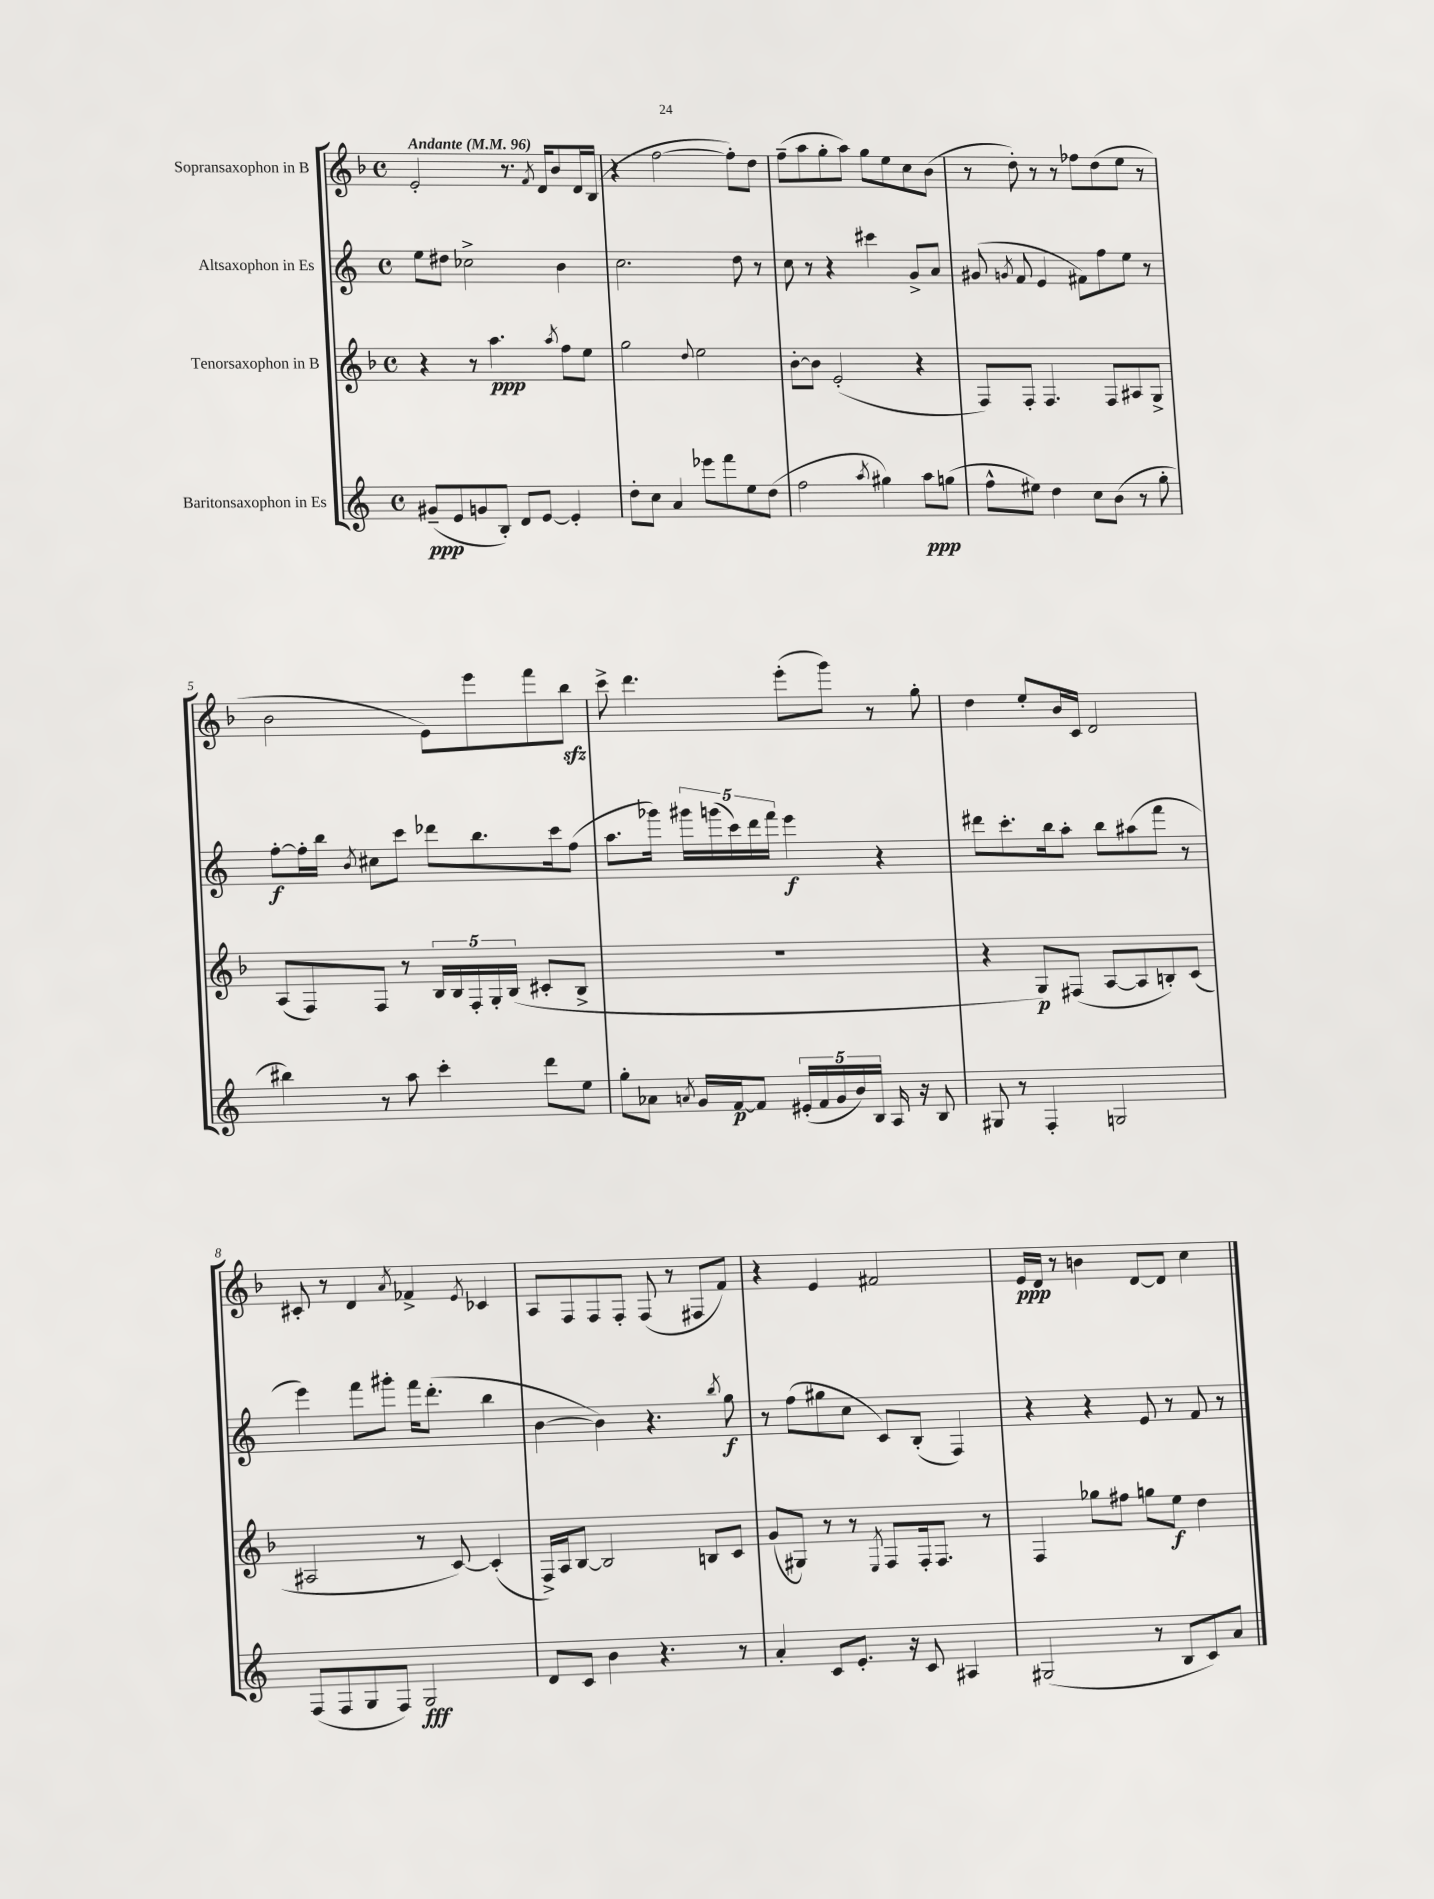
<<
\new StaffGroup <<
\new Staff = "s0" \with { instrumentName = "Sopransaxophon in B" } {
    \clef treble \key f \major \defaultTimeSignature \time 4/4 \tempo "Andante" 4 = 96
    \autoBeamOff e'2-. r8. \acciaccatura { f'8 } d'16[ bes'8 d'16 bes16]( |
    r4 f''2~ f''8[-.) d''8] |
    f''8[--( a''8 g''8-. a''8]) g''8[ e''8 c''8 bes'8]( |
    r8 d''8-.) r8 r8 fes''8[ d''8( e''8] r8 |
    bes'2 e'8[) e'''8 f'''8 bes''8]\sfz |
    c'''8-> d'''4. e'''8[-.( g'''8]) r8 g''8-. |
    d''4 e''8[-. bes'16 c'16] d'2 |
    cis'8-. r8 d'4 \acciaccatura { a'8 } fes'4-> \acciaccatura { e'8 } ces'4 |
    a8[ f8 f8 f8]-. f8( r8 fis8[ f'8]) |
    r4 e'4 fis'2 |
    e'16[\ppp d'16] r8 b'4 d'8[~ d'8] c''4 \bar "|." |
}
\new Staff = "s1" \with { instrumentName = "Altsaxophon in Es" } {
    \clef treble \key c \major \defaultTimeSignature \time 4/4
    \autoBeamOff e''8[ dis''8] ces''2-> b'4 |
    c''2. d''8 r8 |
    c''8 r8 r4 cis'''4 g'8[-> a'8] |
    gis'8( \acciaccatura { g'8 } f'8 e'4 fis'8[) f''8 e''8] r8 |
    f''8[~-.\f f''16-. b''16] \acciaccatura { b'8 } cis''8[ c'''8] des'''8[ b''8. c'''16 f''8]( |
    a''8.[ ges'''16]) \tuplet 5/4 { gis'''16[ g'''16( c'''16) d'''16 f'''16] } e'''4\f r4 |
    dis'''8[ c'''8.-. b''16 a''8]-. b''8[ ais''8( f'''8] r8 |
    e'''4) f'''8[ gis'''8]-. f'''16[ d'''8.]-.( b''4 |
    b'4~ b'4) r4. \acciaccatura { b''8 } g''8\f |
    r8 f''8[( gis''8 c''8] c'8[) b8]-.( f4) |
    r4 r4 e'8 r8 f'8 r8 \bar "|." |
}
\new Staff = "s2" \with { instrumentName = "Tenorsaxophon in B" } {
    \clef treble \key f \major \defaultTimeSignature \time 4/4
    \autoBeamOff r4 r8 a''4.\ppp \acciaccatura { a''8 } f''8[ e''8] |
    g''2 \appoggiatura { d''8 } e''2 |
    bes'8[~-. bes'8] e'2-.( r4 |
    f8[) f8]-. f4. f8[ ais8 g8]-> |
    a8[( f8) f8] r8 \tuplet 5/4 { bes16[ bes16 f16-. g16-. bes16]( } cis'8[-. bes8]-> |
    R1 |
    r4 g8[\p) fis8]( a8[~ a8 b8-.) c'8]( |
    ais2 r8 c'8~) c'4-.( |
    f16[->) a16 bes8]~ bes2 b8[ c'8] |
    g'8[( gis8]) r8 r8 \acciaccatura { e8 } f8[ f16-. f8.] r8 |
    f4 ges''8[ fis''8] g''8[ e''8]\f d''4 \bar "|." |
}
\new Staff = "s3" \with { instrumentName = "Baritonsaxophon in Es" } {
    \clef treble \key c \major \defaultTimeSignature \time 4/4
    \autoBeamOff gis'8[--\ppp( e'8 g'8 b8]-.) d'8[ e'8]~ e'4-. |
    d''8[-. c''8] a'4 ees'''8[ f'''8 e''8 d''8]( |
    f''2 \acciaccatura { a''8 } gis''4) a''8[\ppp g''8]( |
    f''8[-^ eis''8]) d''4 c''8[ b'8]( r8 g''8-. |
    bis''4) r8 a''8 c'''4-. d'''8[ e''8] |
    g''8[-. aes'8] \acciaccatura { a'8 } g'16[ f'16~\p f'8] \tuplet 5/4 { eis'16[-.( f'16 g'16 b'16) b16] } a16 r16 b8 |
    gis8 r8 f4-. g2 |
    f8[( f8 g8 f8]) g2\fff |
    d'8[ c'8] b'4 r4. r8 |
    a'4-. c'8[ e'8.]-. r16 c'8 ais4 |
    gis2( r8 b8[ c'8) a'8] \bar "|." |
}
>>
>>
